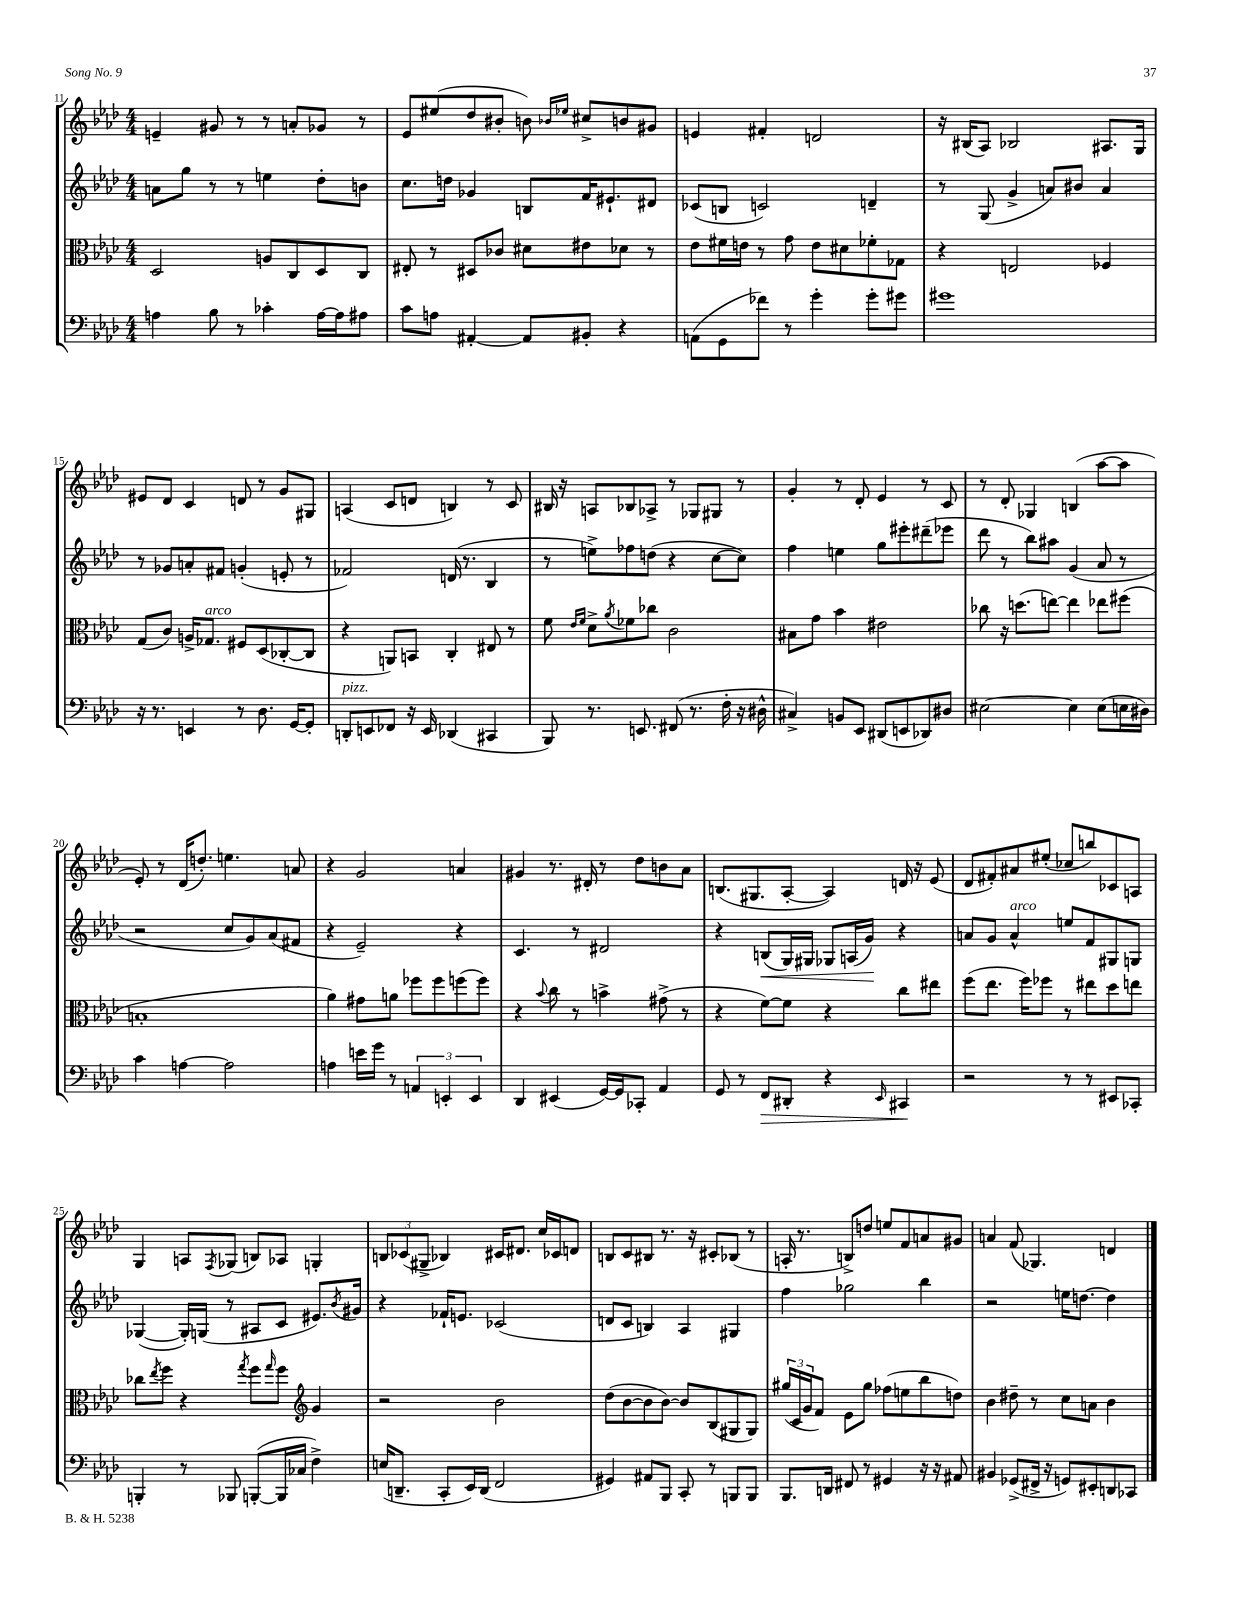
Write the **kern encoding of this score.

**kern	**kern	**kern	**kern
*staff4	*staff3	*staff2	*staff1
*clefF4	*clefC3	*clefG2	*clefG2
*k[b-e-a-d-]	*k[b-e-a-d-]	*k[b-e-a-d-]	*k[b-e-a-d-]
*M4/4	*M4/4	*M4/4	*M4/4
4A\	2D-/	8a\L	4e~/
.	.	8gg\J	.
8B-\	.	8r	8g#/
8r	.	8r	8r
4c-'\	8A/L	4ee\	8r
.	8C/	.	8a'/L
[16A\LL	8D-/	8dd-'\L	8g-/J
16A\]J	.	.	.
8A#\J	8C/J	8b\J	8r
=	=	=	=
8c\L	8E#'/	8.cc\L	8e-/L
8A\J	8r	.	(8ee#/
.	.	16dd\Jk	.
[4AA#'/	8D#/L	4g-/	8dd-/
.	8c-/J	.	8b#'/J
8AA#/]L	8d#\L	8B/L	8b\)
.	.	.	16qqb-/LL
.	.	.	16qqee-/JJ
8BB#'/J	8e#\	16f/K	8cc#^/L
.	.	8.e#`/	.
4r	8d-\J	.	8b/
.	8r	8d#/J	8g#/J
=	=	=	=
(8AA\L	8e-\L	(8c-/L	4e/
8GG\	16f#\L	8B/J	.
.	16e\JJ	.	.
8f-\J)	8r	2c/)	4f#'/
8r	8g\	.	.
4g'\	8e\L	.	2d/
.	8d#\	.	.
8g'\L	8f-'\	4d~/	.
8g#\J	8G-\J	.	.
=	=	=	=
1g#	4r	8r	16r
.	.	.	(16B#/LK
.	.	(8G/	8A-/J)
.	2E/	4g^/	2B-/
.	.	8a/L)	.
.	.	8b#/J	.
.	4F-/	4a/	8.A#/L
.	.	.	16G/Jk
=	=	=	=
16r	(8G/L	8r	8e#/L
8.r	.	.	.
.	8c/J)	8g-/L	8d-/J
4EE/	16A^/LK	8a'/	4c/
.	8.G-/J	.	.
.	.	8f#/J	.
8r	8F#/L	(4g'/	8d/
8.D-\	(8D-/	.	8r
.	[8C-'/	8e'/	8g/L
[16GG/LK	.	.	.
8GG'/]J	8C-/]J	8r	8G#/J
=	=	=	=
8DD'/L	4r	2f-/)	(4A/
8EE/	.	.	.
8FF-/J	8AA/L)	.	8c/L
16r	8BB/J	.	8d/J
16EE/	.	.	.
(4DD-/	4C'/	(16d/	4B/)
.	.	8.r	.
4CC#/	8E#/	4B-/	8r
.	8r	.	8c/
=	=	=	=
8BBB-/)	8f\	8r	16B#/
.	.	.	16r
.	16qqe-/LL	.	.
.	16qqf/JJ	.	.
8.r	8d-^\L	8ee^\L)	8A/L
.	8qa-/	.	.
.	8f-\	8ff-\	8B-/
8.EE/	.	.	.
.	8cc-\J	(8dd\J	8A-^/J
(8FF#/	2c\	4r	8r
8.r	.	.	8G-/L
.	.	[8cc\L	8G#/J
16F'\	.	.	.
16r	.	8cc\]J)	8r
16D#^^\	.	.	.
=	=	=	=
4C#^/)	8B#\L	4ff\	4g'/
.	8g\J	.	.
8BB/L	4b-\	4ee\	8r
8EE-/J	.	.	8d-'/
(8DD#/L	2e#\	8gg\L	4e-/
8EE/	.	8eee#'\	.
8DD-/)	.	(8ddd#~\	8r
8D#/J	.	8eee-\J	8c/
=	=	=	=
[2E#\	8cc-\	8ddd-\	8r
.	16r	8r	8d-'/
.	(8.dd\L	.	.
.	.	8bb-\L)	4G-/
.	[8ee\J)	8aa#\J	.
4E#\]	4ee\]	(4g/	(4B/
(8E#\L	8ee-\L	8a-/	[8aa-\L
16E\L	(8ff#\J	8r	8aa-\]J
16D#\JJ)	.	.	.
=	=	=	=
4c\	1B'	2r	8e-'/)
.	.	.	8r
[4A\	.	.	(16d-/LK
.	.	.	8.dd'/J)
2A\]	.	8cc/L	4.ee\
.	.	8g/)	.
.	.	(8a-/	.
.	.	8f#/J	8a/
=	=	=	=
4A\	4a-\)	4r	4r
16e\LL	8g#\L	2e-~/)	2g/
16g\JJ	.	.	.
8r	8a\J	.	.
6AA/	8ff-\L	.	.
.	8ff-\	.	.
6EE'/	.	.	.
.	(8ff\	4r	4a/
6EE/	.	.	.
.	8ff\J)	.	.
=	=	=	=
4DD-/	4r	4.c/	4g#/
.	8qqb-/	.	.
(4EE#/	8cc\	.	8.r
.	8r	8r	.
.	.	.	16d#'/
[16GG/LL)	4b^\	2d#/	8r
16GG/]J	.	.	.
8CC-'/J	.	.	8dd-\L
4AA-/	(8g#^\	.	8b\
.	8r	.	8a-\J
=	=	=	=
8GG/	4r	4r	(8.B/L
8r	.	.	.
.	.	.	8.G#/
8FF/L	[8f\L)	(8B/L	.
8DD#'/J	8f\]J	16G/L)	[8A-'/J
.	.	16G#/JJ	.
4r	4r	8G-/L	4A-/])
.	.	(16A/L	.
.	.	16g/JJ)	.
16qqEE-/	.	.	.
4CC#/	8cc\L	4r	16d/
.	.	.	16r
.	8ee#\J	.	(8e-/
=	=	=	=
2r	(8ff\L	8a/L	8d-/L
.	8.ee-\J	8g/J	8f#'/)
.	.	4a^^/	8a#/
.	16ff\LK)	.	.
.	8ff-\J	.	(8ee#'/J
8r	8r	8ee/L	8cc-/L
8r	8ee#\L	8f/	8bb/)
8EE#/L	8dd-\	8G#/	8c-/
8CC-'/J	8ee\J	8G/J	8A/J
=	=	=	=
4BBB'/	8cc-\L	([4G-/	4G/
.	8qee-/	.	.
.	8ff\J	.	.
8r	4r	16G-'/]LL)	8A/L
.	.	(16G/JJ	.
.	.	.	8qF/
8BBB-/	.	8r	(8G-/J
.	8qgg/	.	.
([8BBB'/L	8ff\L	8A#/L	8B/L)
.	16qqgg/	.	.
16BBB/]L	8ff\J	8c/J	8A-/J
16C-/JJ	.	.	.
*	*clefG2	*	*
4F^\)	4g/	8.e#/L)	4G'/
.	.	8qb-/	.
.	.	16g#/Jk	.
=	=	=	=
(16E/LK	2r	4r	12B/L
8.DD~/J	.	.	.
.	.	.	(12c-/
.	.	.	12G#^/J
8CC'/L	.	16f-`/LK	4B-/)
.	.	8.e/J	.
16EE-/L)	.	.	.
(16DD/JJ	.	.	.
2FF/	2b-\	(2c-/	16c#/LK
.	.	.	8.d#/J
.	.	.	16cc/LL
.	.	.	16c-/J
.	.	.	8d/J
=	=	=	=
4GG#/)	(8dd-\L	8d/L	8B/L
.	[8b-\	8c/J	8c/
8AA#/L	8b-\]	4B/)	8B#/J
8BBB-/J	[8b-\J)	.	8.r
8CC'/	8b-/]L	4A-/	.
.	.	.	16r
8r	(8B-/	.	8c#'/L
8BBB/L	8G#/	4G#/	(8B-/J
8BBB/J	8G#/J)	.	8r
=	=	=	=
8.BBB-/L	(24gg#/LL	4ff\	16A'/
.	24c/	.	.
.	.	.	8.r
.	24g/J	.	.
.	8f/J)	.	.
16DD/Jk	.	.	.
8FF#/	8e-\L	2gg-\	8B^/L)
8r	8gg#\J	.	8dd/J
4GG#/	(8ff-\L	.	8ee/L
.	8ee\	.	8f/
16r	8bb-\	4bb-\	8a/
16r	.	.	.
8AA#/	8dd\J)	.	8g#/J
=	=	=	=
4BB#/	4b-\	2r	4a/
(8GG-^/L	8dd#~\	.	(8f/
16FF#^/Jk	8r	.	4.G-/)
16r	.	.	.
8GG/L)	8cc\L	16ee\LK	.
.	.	[8.dd\J	.
8EE#'/	8a\J	.	.
8DD/	4b-\	4dd\]	4d/
8CC-/J	.	.	.
==	==	==	==
*-	*-	*-	*-
